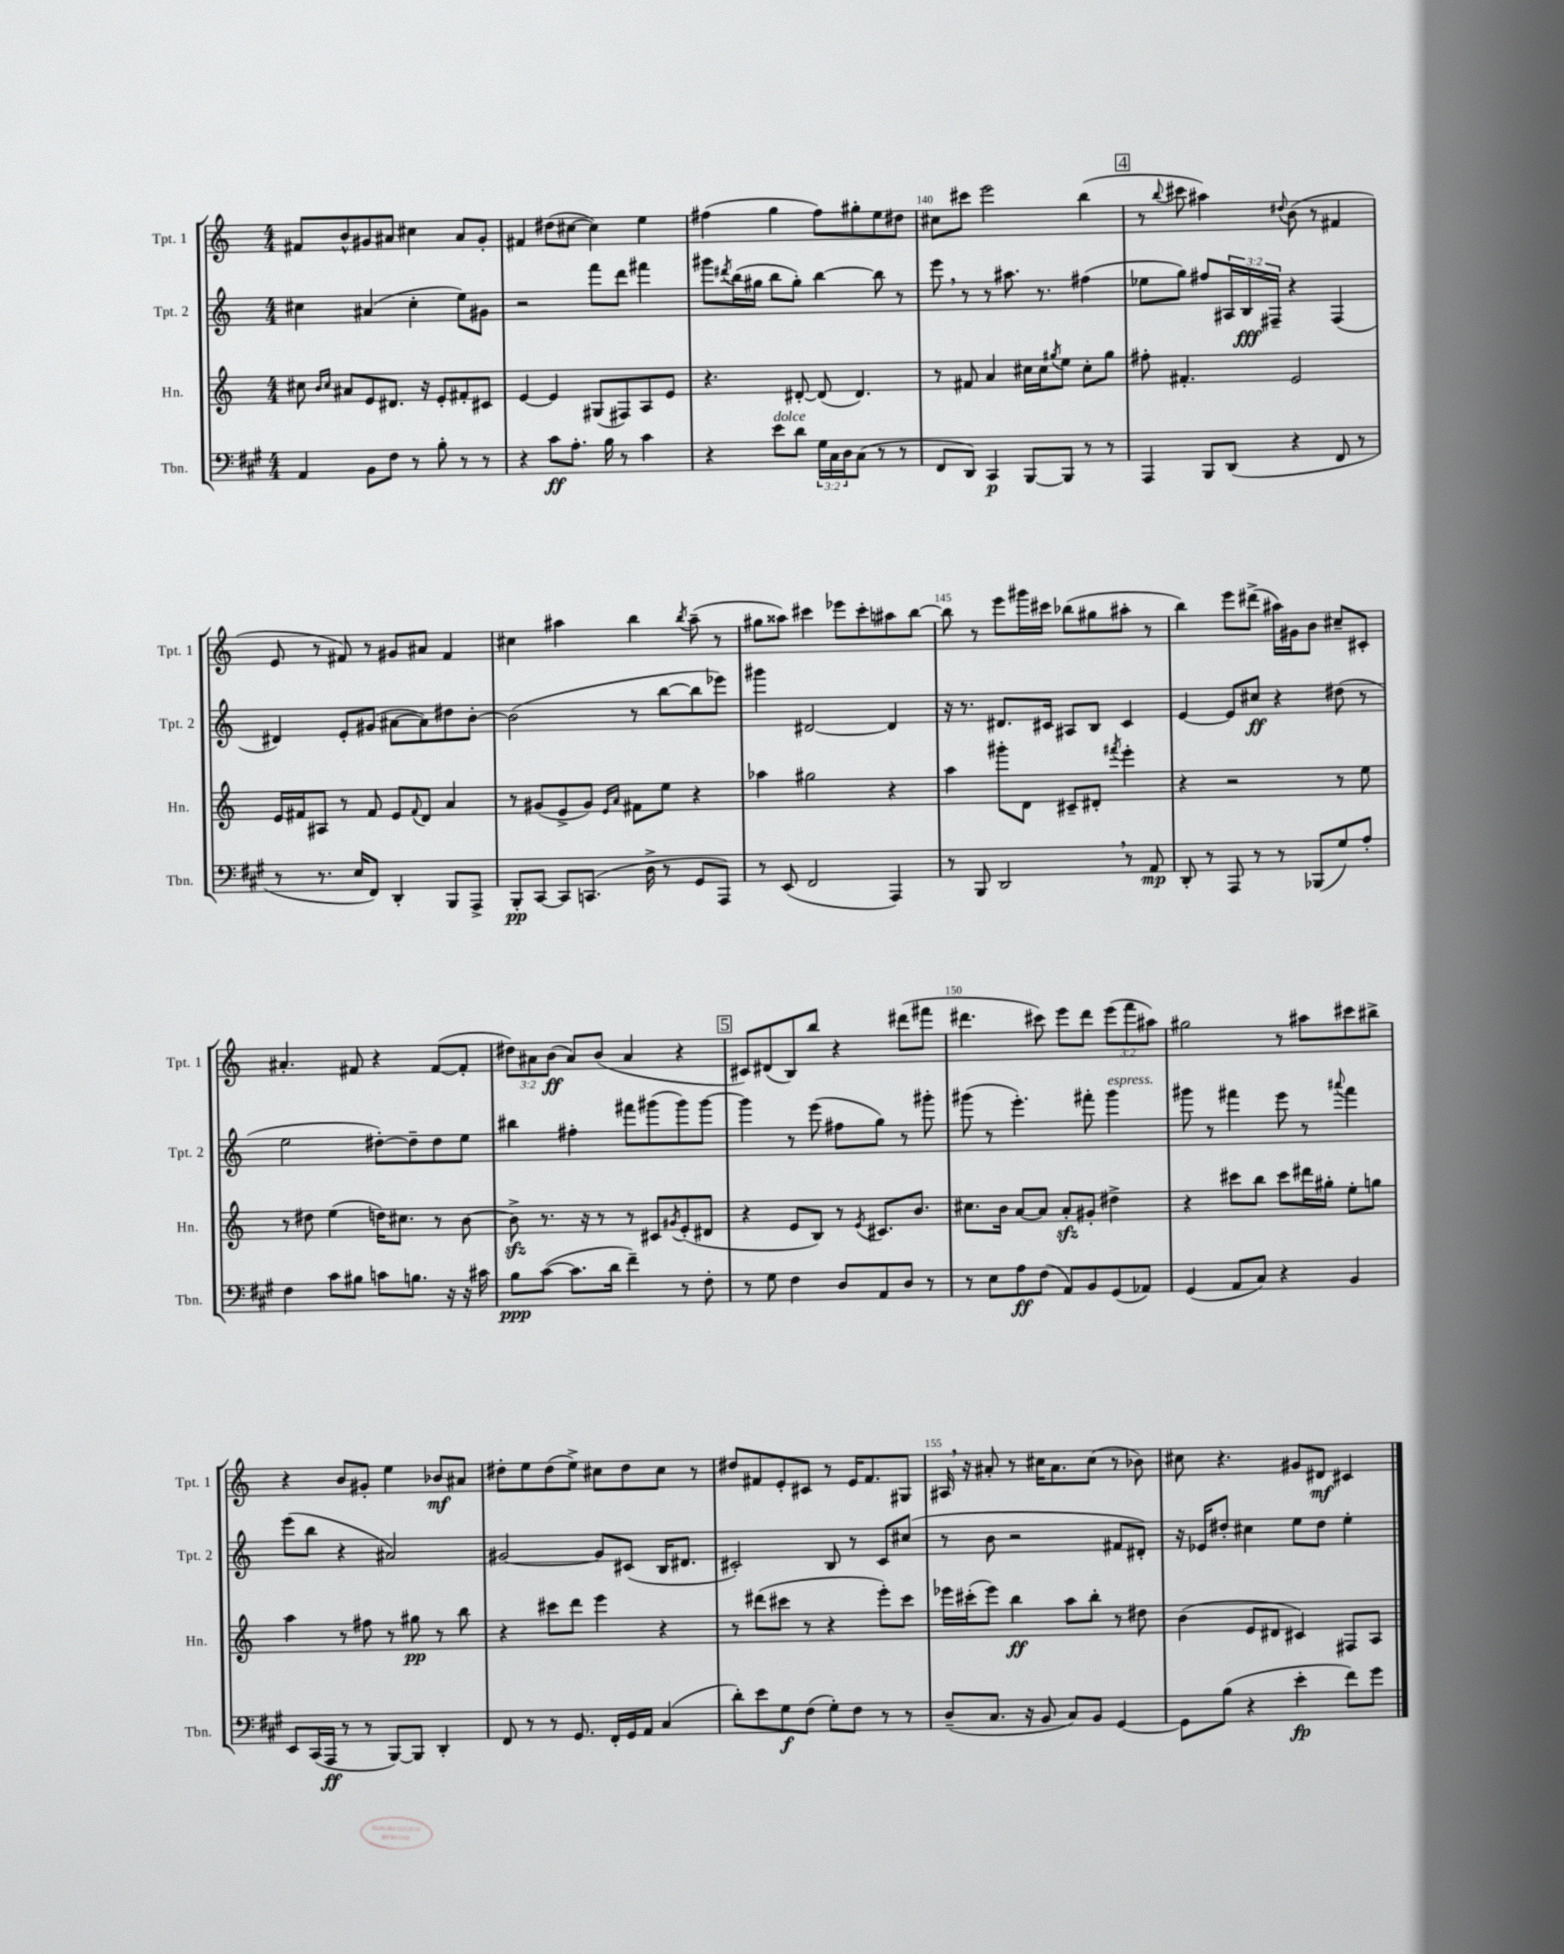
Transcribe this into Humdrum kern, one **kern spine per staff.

**kern	**kern	**kern	**kern
*staff4	*staff3	*staff2	*staff1
*clefF4	*clefG2	*clefG2	*clefG2
*k[f#c#g#]	*k[]	*k[]	*k[]
*M4/4	*M4/4	*M4/4	*M4/4
4AA	8cc#	4cc#	8f#
.	16qqb	.	.
.	16qqcc#	.	.
.	8a#	.	8b^^
8BB	8e	(4a#	8g#
8F#	8.d#	.	8a#
8r	.	4cc#'	4cc#
.	16r	.	.
8B'	8e'	.	.
8r	8f#'	8ee)	8a#
8r	8c#	8g#	8g#'
=	=	=	=
4r	[4e	2r	4f#
8c#	4e]	.	(8dd#
8.A'	.	.	[8cc#
.	(8G#	8fff	4cc#])
16B	.	.	.
8r	8F#)	8ddd	.
4c#	8A	4fff#	4ee
.	8e	.	.
=	=	=	=
4r	4.r	8ggg#	(4ff#
.	.	8qddd#	.
.	.	(16bb	.
.	.	16gg#	.
8e	.	8bb	4gg
8d	[8d#'	8gg#')	.
24G#	(8d#]	[4bb	8ff#)
24C#	.	.	.
24D	.	.	.
(8C#	4.d#)	.	8gg#'
8r	.	8bb]	8ee
8r	.	8r	8dd#
=	=	=	=
8FF#	8r	8eee	8cc#
8DD)	8f#	8r	8ccc#
4CC#	4a	8r	2eee
.	.	8.aa#	.
[8BBB	16cc#	.	.
.	16cc#	8.r	.
.	8qgg#	.	.
8BBB]	8ee	.	.
8r	8cc#'	(4ff#	(4bb
8r	8gg#	.	.
=	=	=	=
4AAA	8ff#'	8ee-	8r
.	.	.	8qqbb
.	4.f#'	8gg)	8ccc#
8BBB	.	8ff#	4aa#)
(8DD	.	24A#	.
.	.	24B	.
.	.	24F#~	.
.	.	.	8qqdd#
4r	2e	4r	(8b
.	.	.	8r
8FF#	.	(4F#	4f#
8r	.	.	.
=	=	=	=
8r	16e	4d#)	8e
.	16f#	.	.
8.r	8A#	.	8r
.	8r	8e'	8f#)
16E	.	.	.
8FF#)	8f#	(8g#	8r
4DD'	8e	[8a#	8g#
.	8qqf#	.	.
.	8d	8a#])	8a#
8BBB	4a	8dd#	4f#
8AAA^	.	[8b'	.
=	=	=	=
8BBB'	8r	(2b]	4cc#
[8CC#	(8g#	.	.
8CC#]	8e^	.	4aa#
(8.CC	8g#)	.	.
.	16qqe	.	.
.	16qqa	.	.
.	8f#	8r	4bb
16D^	.	.	.
8r	8ee	[8bb	.
.	.	.	8qbb
8GG#	4r	8bb]	(8aa#~
8AAA)	.	8eee-)	8r
=	=	=	=
8r	4aa-	4ggg#	8gg#
(8EE	.	.	8aa##)
2FF#	2gg#	[2d#	4ccc#
.	.	.	8eee-
.	.	.	8ccc#'
4AAA)	4r	4d#]	8aa#
.	.	.	[8bb
=	=	=	=
8r	4aa	16r	8bb]
.	.	8.r	.
8BBB	.	.	8r
2DD	8ggg#'	8.d#	8eee
.	8d	.	16ggg#
.	.	16c#	16ccc#
.	8c#~	8A#	(8bb-
.	8d#'	8B	8gg#
.	8qfff#	.	.
8r	4eee'	4c#	8aa#'
8AA	.	.	8r
=	=	=	=
8DD'	4r	[4e	4bb)
8r	.	.	.
8AAA	2r	8e]	8eee
8r	.	8cc#	(8ddd#^
8r	.	4r	16aa#)
.	.	.	16g#
(8BBB-	.	.	8b
8G#)	8r	(8dd#	8cc#~
8A'	8ee	8r	8c#'
=	=	=	=
4F#	8r	2ee	4.a#'
.	8dd#	.	.
8c#	(4ee	.	.
8B#	.	.	8f#
8c	16dd)	[8dd#')	4r
.	8.cc#	.	.
8.B	.	8dd#~]	.
.	8r	8dd#	([8f#
16r	.	.	.
16r	[8b	8ee	8f#']
16c#	.	.	.
=	=	=	=
8B	8b^]	4bb#	12dd#)
.	.	.	12a#
([8c#	8.r	.	.
.	.	.	(12b
8.c#]	.	4ff#'	8a#)
.	16r	.	.
.	8r	.	(8b
16d	.	.	.
4f#~)	8r	8fff#	4a#
.	8c#	(8ggg#	.
.	8qg#	.	.
8r	(8e'	8ggg#)	4r
8F#'	8d#	[8ggg#	.
=	=	=	=
8r	4r	4ggg#]	8c#)
8G#	.	.	(8d#
4F#	8e	8r	8B)
.	8B)	(8eee	8bb
8D	8r	8ff#	4r
.	8qe	.	.
8AA	8.c#	8gg)	.
8D	.	8r	(8ddd#
.	8.b	.	.
8r	.	8ggg#'	8fff#
=	=	=	=
8r	8.cc#	(8ggg#	4.ddd#
8E	.	8r	.
.	16b	.	.
8A	[8a	4.eee')	.
(8F#	8a]	.	8ccc#)
8AA)	8a'	.	8eee
8BB	8g#'	8fff#'	8ddd#
(8GG#	4dd#^	4ggg#	(12eee
.	.	.	12fff
8AA-)	.	.	.
.	.	.	12aa#)
=	=	=	=
(4GG#	4r	8ggg#	2gg#
.	.	8r	.
8AA	8ccc#	4fff#	.
8C#)	8bb	.	.
4r	8ccc#	8eee	8r
.	16ddd#	8r	8aa#
.	16gg#'	.	.
.	.	8qqaaa#	.
4BB	8ee'	4fff#	8ccc#
.	8gg	.	8bb#^
=	=	=	=
8EE	4aa	(8eee	4r
(16CC#	.	8bb	.
16AAA	.	.	.
8r	8r	4r	8b
8r	8ff#	.	8g#'
[8BBB)	8r	2a#)	4ee
8BBB]	8gg#	.	.
4DD'	8r	.	8b-
.	8bb	.	8a#
=	=	=	=
8FF#	4r	[2g#	8dd#'
8r	.	.	8ee
8r	8ccc#	.	(8dd#
8.GG#	8ddd	.	8ee^)
.	4eee	8g#]	8cc#
16FF#'	.	.	.
16GG#	.	(8c#	8dd#
16AA	.	.	.
(4C#	4r	16B	8cc#
.	.	8.d#	.
.	.	.	8r
=	=	=	=
8d')	8r	2c#')	8dd#
8e	(8ddd#	.	8f#
8G#	8ccc#	.	8e'
(8F#	8r	.	8c#
8G#')	4r	8B	8r
8F#	.	8r	16e
.	.	.	8.f#
8r	8eee')	8c#	.
8r	8ccc#	(8cc#	8G#
=	=	=	=
(8D~	16eee-	8r	16A#
.	(16ccc#'	.	16r
8.C#	8eee-)	8b	8a#'
.	4bb	2r	8r
16r	.	.	.
8BB	.	.	16cc#
.	.	.	8.a#
8C#)	8aa	.	.
8BB	8bb'	.	(8cc#
[4GG#	8r	8f#	8r
.	8dd#	8d#')	8b-)
=	=	=	=
8GG#]	(4b	16r	8cc#
.	.	16e-	.
(8B	.	8dd#'	4.r
4r	8e	4cc#	.
.	8d#	.	.
4e'	4c#)	8ee	8g#
.	.	8dd#	8d#
8f#)	8F#	4ee'	4c#
8g#	8A	.	.
==	==	==	==
*-	*-	*-	*-
